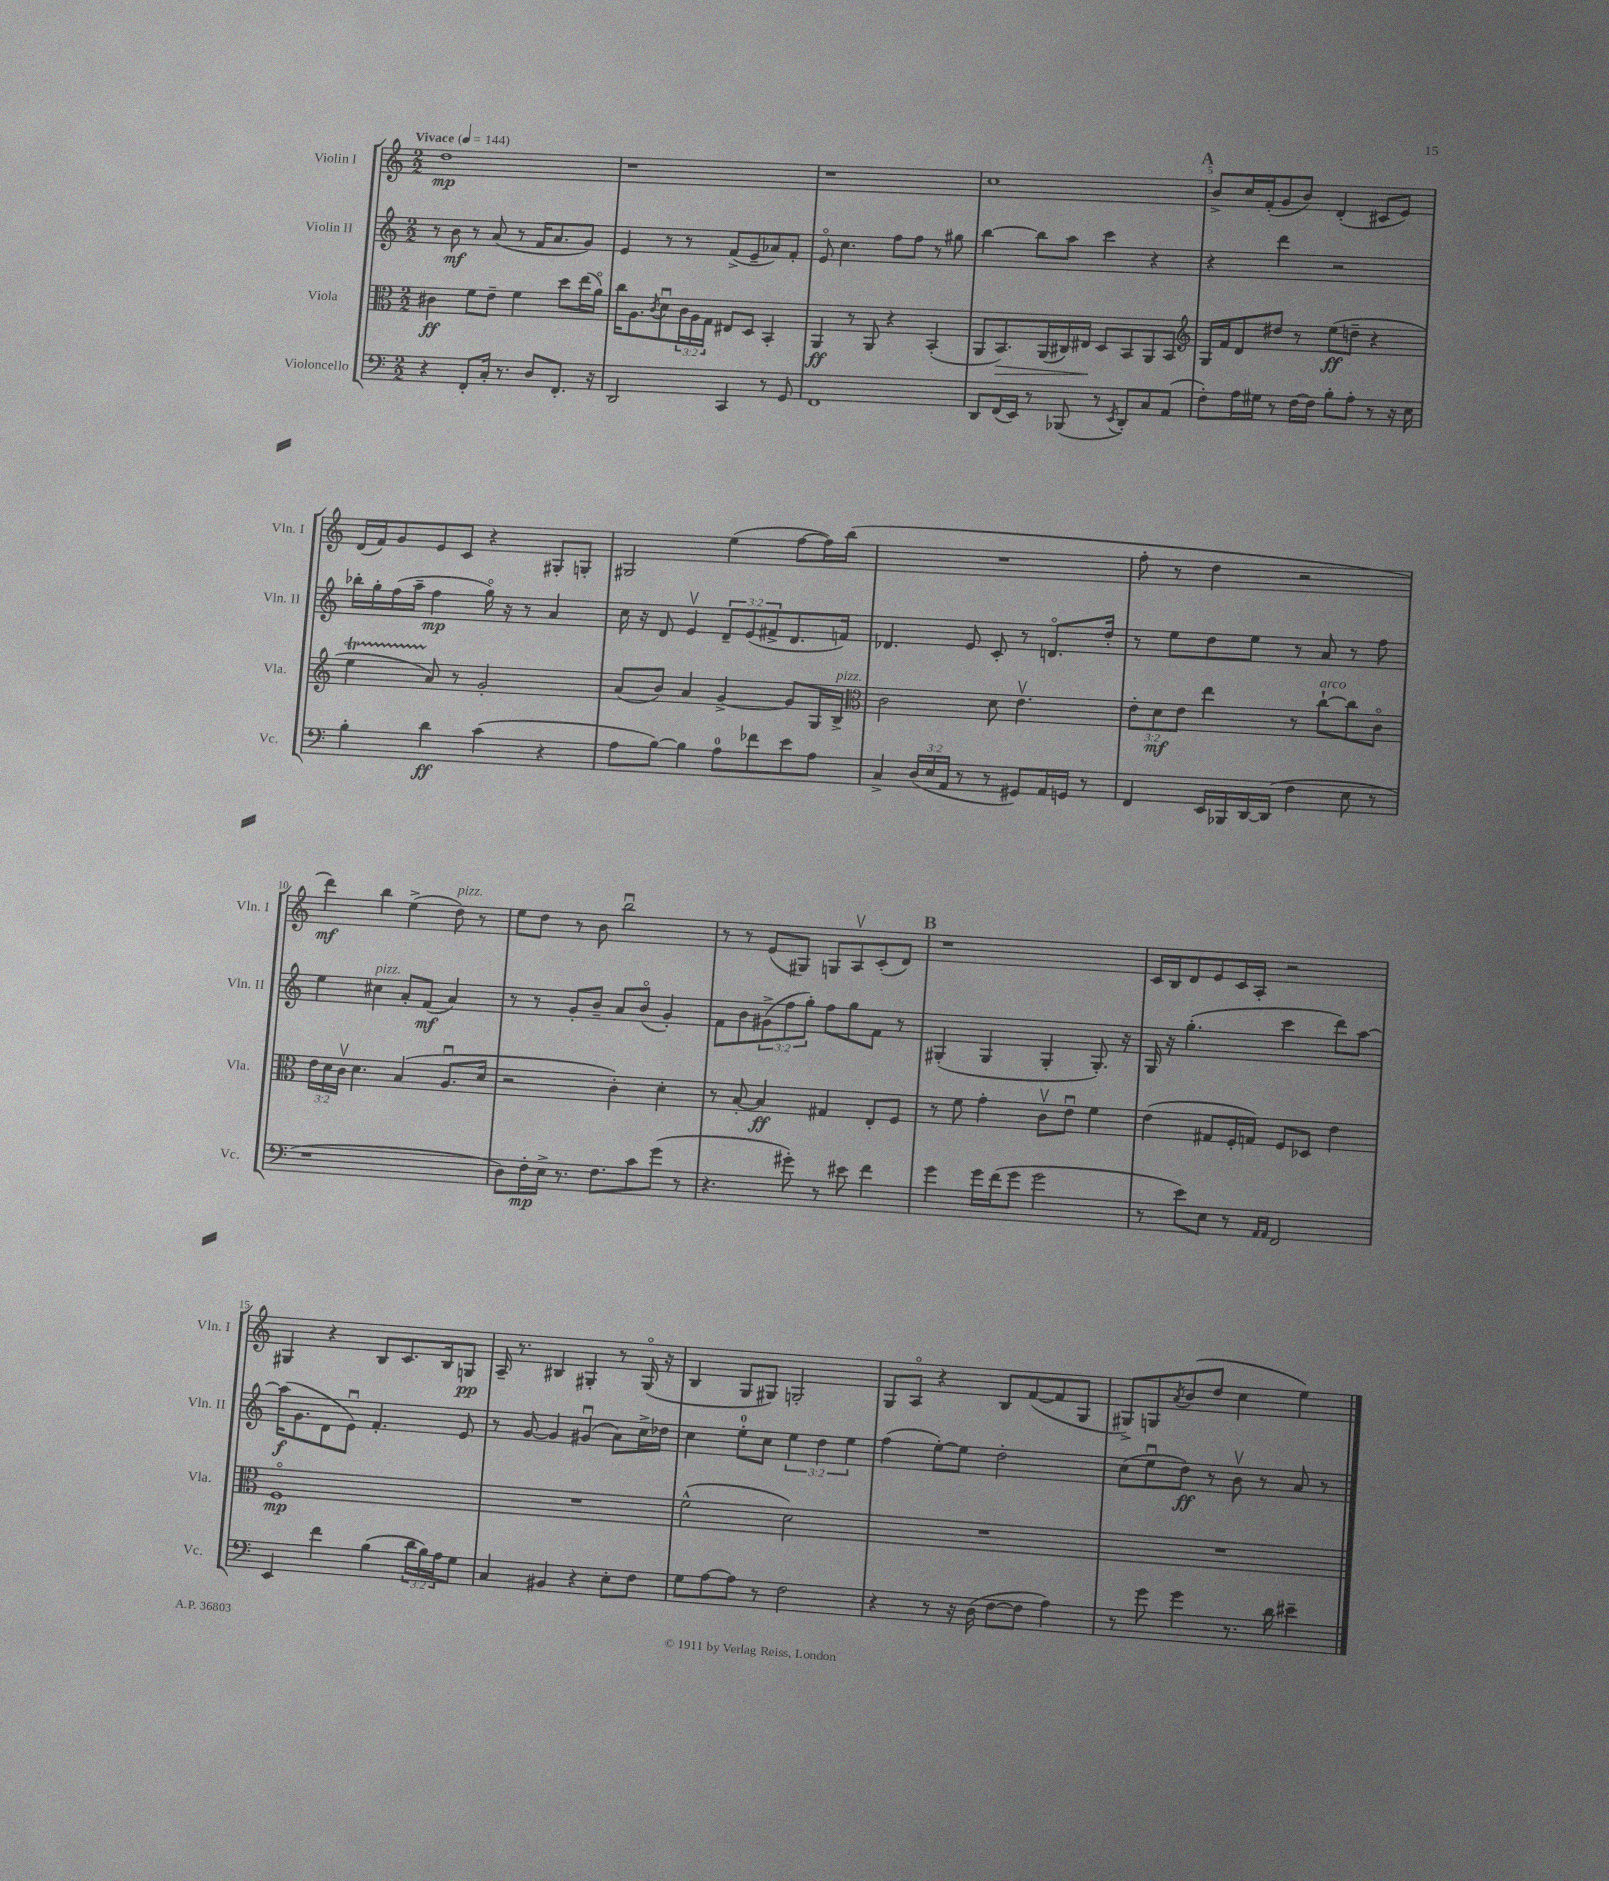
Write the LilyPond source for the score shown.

<<
\new StaffGroup <<
\new Staff = "s0" \with { instrumentName = "Violin I" shortInstrumentName = "Vln. I" } {
    \clef treble \key c \major \numericTimeSignature \time 2/2 \tempo "Vivace" 4 = 144
    d''1\mp |
    r1 |
    r1 |
    c''1 |
    \mark \markup { \bold "A" } b'8-> c''16 f'16-.( g'8 b'8) d'4-.( cis'8 e'8) |
    d'16( f'16) g'8 e'8 c'8 r4 gis8-. g8-. |
    gis2 e''4( f''8~ f''16) b''16( |
    R1 |
    f''8-. r8 d''4 r2 |
    d'''4\mf) b''4 e''4->( d''8^\markup { \italic "pizz." }) r8 |
    e''8 d''8 r8 b'8 b''2\downbow |
    r8 r8 e'8( gis8) g8 a8\upbow c'8-.( d'8) |
    \mark \markup { \bold "B" } r1 |
    c'16 b16 d'8 e'8 c'16 a16-. r2 |
    gis4 r4 b8 c'8. b16 g8\pp |
    a16-- r8. bis4 gis4-. r8 gis16\flageolet( r16 |
    b4 g8 gis8) g2-. |
    g8 a8\flageolet r4 b8 f'8~( f'8 g8 |
    gis8->) g8 \acciaccatura { a'8 } b'8( d''8 c''4 e''4) \bar "|." |
}
\new Staff = "s1" \with { instrumentName = "Violin II" shortInstrumentName = "Vln. II" } {
    \clef treble \key c \major \numericTimeSignature \time 2/2 \override Staff.TupletNumber.text = #tuplet-number::calc-fraction-text
    r8 b'8\mf r8 a'8( r8 f'16 a'8. g'8) |
    e'4 r8 r8 f'8->( e'8-- aes'8) f'8-. |
    e'8\flageolet c''4. f''8 f''8 r8 gis''8 |
    b''4~ b''8 a''8 c'''4 r4 |
    \mark \markup { \bold "A" } r4 d'''4 r2 |
    bes''16-. g''16-. f''16( a''16-- f''4\mp g''16\flageolet) r16 r8 a'4 |
    c''16 r16 d'8 e'4\upbow \tuplet 3/2 { d'8-- e'8( fis'8-> } d'8. f'16) |
    des'4. e'8 c'8-. r8 d'8.\flageolet d''16-. |
    r8 e''8 d''8 e''8 r8 a'8 r8 f''8 |
    e''4 cis''4^\markup { \italic "pizz." } a'8-. f'8\mf( a'4) |
    r8 r8 g'8-. b'8-- a'8 b'8\flageolet( g'4-.) |
    f'8 b'8 \tuplet 3/2 { gis'8->( f''8 g''8-.) } f''8 g''8 f'8 r8 |
    \mark \markup { \bold "B" } gis4-.( gis4 gis4-. gis8.-.) r16 |
    g16 r16 g''4.-.( c'''4 d'''8) a''8~ |
    a''16\f( g'8. d'8 e'8\downbow) f'4.-. e'8 |
    r8 g'8~ g'4 gis'4\downbow( a'8) c''16-> des''16 |
    c''4 e''8-0-. c''8 \tuplet 3/2 { e''4 d''4 e''4 } |
    f''4( e''8~-.) e''8 d''2-. |
    c''8( e''8\downbow d''8\ff) r8 b'8\upbow r8 a'8 r8 \bar "|." |
}
\new Staff = "s2" \with { instrumentName = "Viola" shortInstrumentName = "Vla." } {
    \clef alto \key c \major \numericTimeSignature \time 2/2 \override Staff.TupletNumber.text = #tuplet-number::calc-fraction-text
    cis'4\ff f'8 e'8-- f'4 d''8 e''16( a'16\flageolet) |
    c''16 a8. \acciaccatura { c'8 } d'8\downbow \tuplet 3/2 { c'16 a16 g16 } eis8 d8 b,4-. |
    a,4\ff r8 a,8 r4 b,4-.( |
    a,8 b,8.\>) a,16( cis16) eis16\! d8 b,8 a,8 b,8 |
    \mark \markup { \bold "A" } \clef treble g16 f'16 d'8 dis''8 r8 e''8\ff( d''8-- r4 |
    e''4\startTrillSpan a'8\stopTrillSpan) r8 g'2-. |
    a'8( b'8) a'4 g'4~-> g'8 g16 b16->^\markup { \italic "pizz." } |
    \clef alto c'2 d'8 e'4.\upbow |
    \tuplet 3/2 { e'8-. d'8\mf e'8 } e''4 r8 c''8~-!^\markup { \italic "arco" } c''8 c'8\flageolet |
    \tuplet 3/2 { e'16 d'16 c'16\upbow } d'4. b4( a8.\downbow d'16 |
    r2 c'4-.) d'4-. |
    r8 b8~-. b4\ff gis4 e8-. f8 |
    \mark \markup { \bold "B" } r8 f'8 g'4-. c'8\upbow e'8\downbow f'4 |
    e'4( gis8 f16-. g16) f8 des8 e'4 |
    f1\flageolet\mp |
    R1 |
    f'2-^( d'2) |
    R1 |
    R1 \bar "|." |
}
\new Staff = "s3" \with { instrumentName = "Violoncello" shortInstrumentName = "Vc." } {
    \clef bass \key c \major \numericTimeSignature \time 2/2 \override Staff.TupletNumber.text = #tuplet-number::calc-fraction-text
    r4 f,8-. c16-. r8. d8 f,8.-. r16 |
    d,2 c,4 r8 g,8 |
    f,1 |
    d,8 f,16( e,16) r8 bes,,8( r8 \acciaccatura { e,8 } d,8-.) c8 a,8( |
    \mark \markup { \bold "A" } f8-.) a16 gis16 r8 f16~ f16 b8-. a8-. r8 r16 e16 |
    b4-. d'4\ff c'4( r4 |
    a8 b8~) b4 a8-0 fes'8 e'8 a8 |
    c4-> \tuplet 3/2 { d16( e16 a,16 } r8 r8 gis,8) a,16 g,16 r8 |
    f,4 e,16 bes,,16 d,16~ d,16( f4 e8 r8 |
    r1 |
    d8) f16-.\mp e16-> r8. f8. c'8 g'8( r8 |
    r4. gis'8-.) r8 eis'8 f'4 |
    \mark \markup { \bold "B" } g'4 g'16 f'16( g'8 g'2 |
    r8 e'8) e8 r8 \grace { a,16 a,16 } f,2 |
    e,4 f'4 b4( \tuplet 3/2 { d'16 b16) a16 } g8 |
    c4 bis,4 r4 e8-. f8 |
    g8 a8~ a8 r8 f2 |
    r4 r8 r16 d16( f8~ f8 a4) |
    r8 g'8 g'4 r8. d'16 eis'4-- \bar "|." |
}
>>
>>
\layout { \context { \Score \override BarNumber.break-visibility = ##(#f #t #t) barNumberVisibility = #(every-nth-bar-number-visible 5) } }
